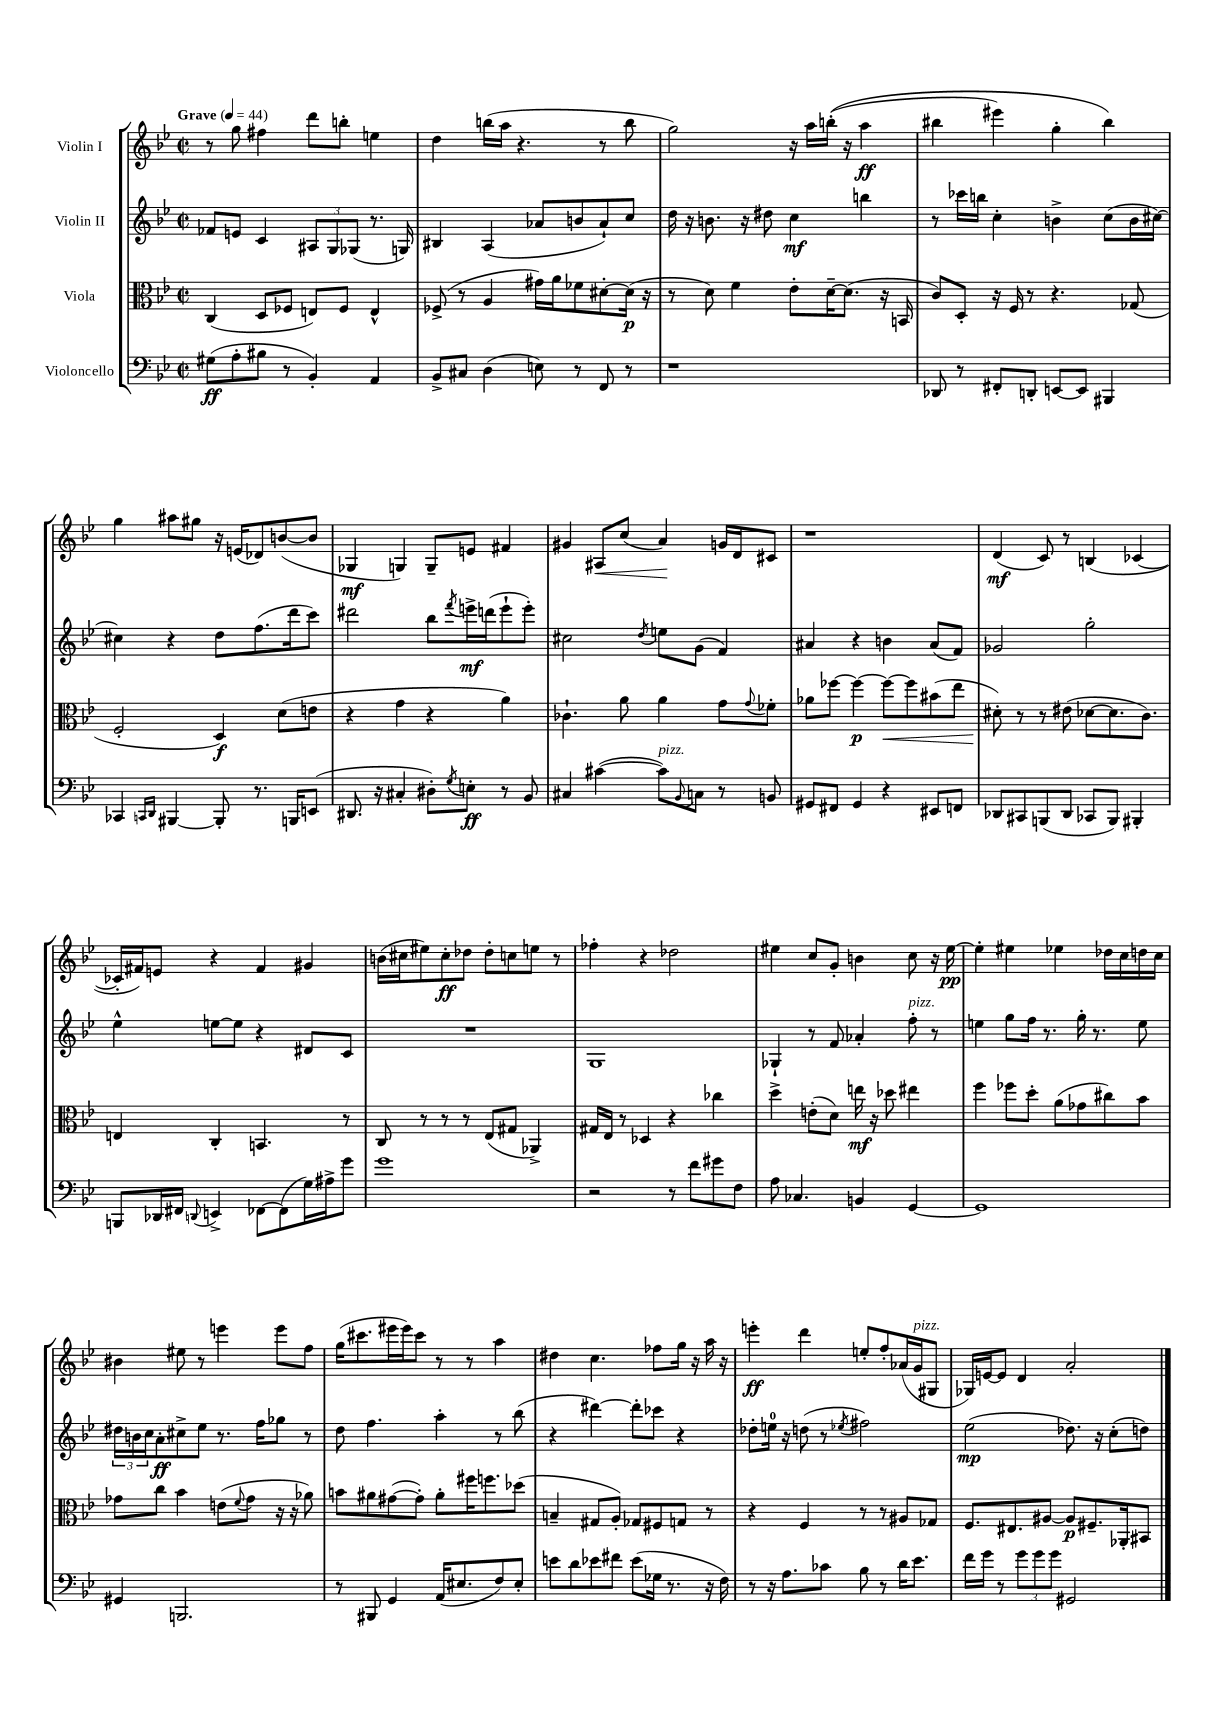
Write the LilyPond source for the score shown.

<<
\new StaffGroup <<
\new Staff = "s0" \with { instrumentName = "Violin I" } {
    \clef treble \key bes \major \defaultTimeSignature \time 2/2 \tempo "Grave" 4 = 44
    r8 g''8 fis''4 d'''8 b''8-. e''4 |
    d''4 b''16( a''16 r4. r8 b''8 |
    g''2) r16 a''16 b''16-.(\( r16 a''4\ff |
    bis''4 eis'''4) g''4-. bis''4\) |
    g''4 ais''8 gis''8 r16 e'16( des'8) b'8~( b'8 |
    ges4\mf g4) g8-- e'8 fis'4 |
    gis'4 ais8\< c''8( a'4\!) g'16 d'16 cis'8 |
    r1 |
    d'4\mf( c'8) r8 b4( ces'4~ |
    ces'16-. fis'16) e'8 r4 fis'4 gis'4 |
    b'16( cis''16 eis''8) cis''8-.\ff des''8 des''8-. c''8 e''8 r8 |
    fes''4-. r4 des''2 |
    eis''4 c''8 g'8-. b'4 c''8 r16 eis''16~\pp |
    eis''4-. eis''4 ees''4 des''16 c''16 d''16 c''16 |
    bis'4 eis''8 r8 e'''4 e'''8 f''8 |
    g''16( cis'''8. eis'''16 eis'''16) cis'''8 r8 r8 a''4 |
    dis''4 c''4. fes''8 g''16 r16 a''16 r16 |
    e'''4-.\ff d'''4 e''8-. f''8-. aes'16( g'16^\markup { \italic "pizz." } gis8 |
    ges16) e'16~ e'8 d'4 a'2-. \bar "|." |
}
\new Staff = "s1" \with { instrumentName = "Violin II" } {
    \clef treble \key bes \major \defaultTimeSignature \time 2/2
    fes'8 e'8 c'4 \tuplet 3/2 { ais8 g8 ges8( } r8. g16) |
    bis4 a4( aes'8 b'8 aes'8-!) c''8 |
    d''16 r16 b'8. r16 dis''8 c''4\mf b''4 |
    r8 ces'''16 b''16 c''4-. b'4-> c''8( b'16 cis''16~) |
    cis''4 r4 d''8 f''8.( d'''16 c'''8) |
    dis'''2 bes''8 \acciaccatura { f'''8 } e'''16->\mf d'''16( e'''8-! e'''8-.) |
    cis''2 \acciaccatura { d''8 } e''8 g'8( f'4) |
    ais'4 r4 b'4 ais'8( f'8) |
    ges'2 g''2-. |
    ees''4-^ e''8~ e''8 r4 dis'8 c'8 |
    R1 |
    g1 |
    ges4-! r8 f'8 aes'4-. f''8-.^\markup { \italic "pizz." } r8 |
    e''4 g''8 f''16 r8. g''16-. r8. e''8 |
    \tuplet 3/2 { dis''16 b'16 c''16 } a'8-.\ff cis''8-> ees''8 r8. f''16 ges''8 r8 |
    d''8 f''4. a''4-. r8 bes''8( |
    r4 dis'''4~) dis'''8-. ces'''8 r4 |
    des''8-. e''16-0 r16 d''8( r8 \acciaccatura { ees''8 } fis''2) |
    ees''2\mp( des''8.) r16 c''8-.( d''8) \bar "|." |
}
\new Staff = "s2" \with { instrumentName = "Viola" } {
    \clef alto \key bes \major \defaultTimeSignature \time 2/2
    c4( d8 fes8 e8) fes8 e4-^ |
    fes8->( r8 a4 gis'16) a'16 fes'8 dis'8~-. dis'16\p( r16 |
    r8 d'8) f'4 ees'8-. d'16~-- d'8.( r16 b,16 |
    c'8) d8-. r16 f16 r8 r4. ges8( |
    f2-. d4\f) d'8( e'8 |
    r4 g'4 r4 a'4) |
    ces'4.-! a'8 a'4 g'8 \appoggiatura { g'8 } fes'8-. |
    aes'8 fes''8~ fes''4~\p fes''8~\< fes''8 bis'8( ees''8 |
    dis'8-.\!) r8 r8 eis'8( des'8~ des'8. c'8.) |
    e4 c4-. b,4. r8 |
    c8 r8 r8 r8 ees8( gis8 aes,4->) |
    gis16 ees16 r8 des4 r4 ces''4 |
    d''4-> e'8-.( d'8) e''16\mf r16 des''8 eis''4 |
    f''4 fes''8 d''8-. a'8( ges'8 cis''8) bes'8 |
    ges'8 c''8 bes'4 e'8( \appoggiatura { f'8 } ges'8 r16 r16 aes'8) |
    b'8 ais'8 gis'8~( gis'8-.) ais'8-. fis''16 f''8. des''8( |
    b4-- gis8 a8-.) ges8 fis8 g8 r8 |
    r4 f4 r8 r8 ais8 ges8 |
    f8. eis8. ais8~ ais8\p fis8.-- aes,16-. bis,8 \bar "|." |
}
\new Staff = "s3" \with { instrumentName = "Violoncello" } {
    \clef bass \key bes \major \defaultTimeSignature \time 2/2
    gis8\ff( a8-. bis8 r8 bes,4-.) a,4 |
    bes,8-> cis8 d4( e8) r8 f,8 r8 |
    r1 |
    des,8 r8 fis,8-. d,8-. e,8~ e,8 bis,,4 |
    ces,4 \grace { c,16 d,16 } bis,,4~ bis,,8-. r8. b,,16 e,8( |
    dis,8. r16 cis4-. dis8-.) \acciaccatura { g8 } e8-.\ff r8 bes,8 |
    cis4 cis'4~( cis'8^\markup { \italic "pizz." }) \appoggiatura { bes,8 } c8 r8 b,8 |
    gis,8 fis,8 gis,4 r4 eis,8 f,8 |
    des,8 cis,8 b,,8( des,8 ces,8 b,,8) bis,,4-. |
    b,,8 des,16 fis,16 \appoggiatura { d,8 } e,4-> fes,8~ fes,8( g16) ais16-> g'8 |
    g'1 |
    r2 r8 f'8 gis'8 f8 |
    a8 ces4. b,4 g,4~ |
    g,1 |
    gis,4 b,,2. |
    r8 bis,,8 g,4 a,16( eis8. f8) eis8-. |
    e'8 d'8 ees'8 fis'8 ees'8( ges16 r8. r16 f16) |
    r8 r16 a8. ces'8 bes8 r8 d'16 ees'8. |
    f'16 g'16 r8 \tuplet 3/2 { g'8 g'8 g'8 } gis,2 \bar "|." |
}
>>
>>
\layout { \context { \Score \remove "Bar_number_engraver" } }
